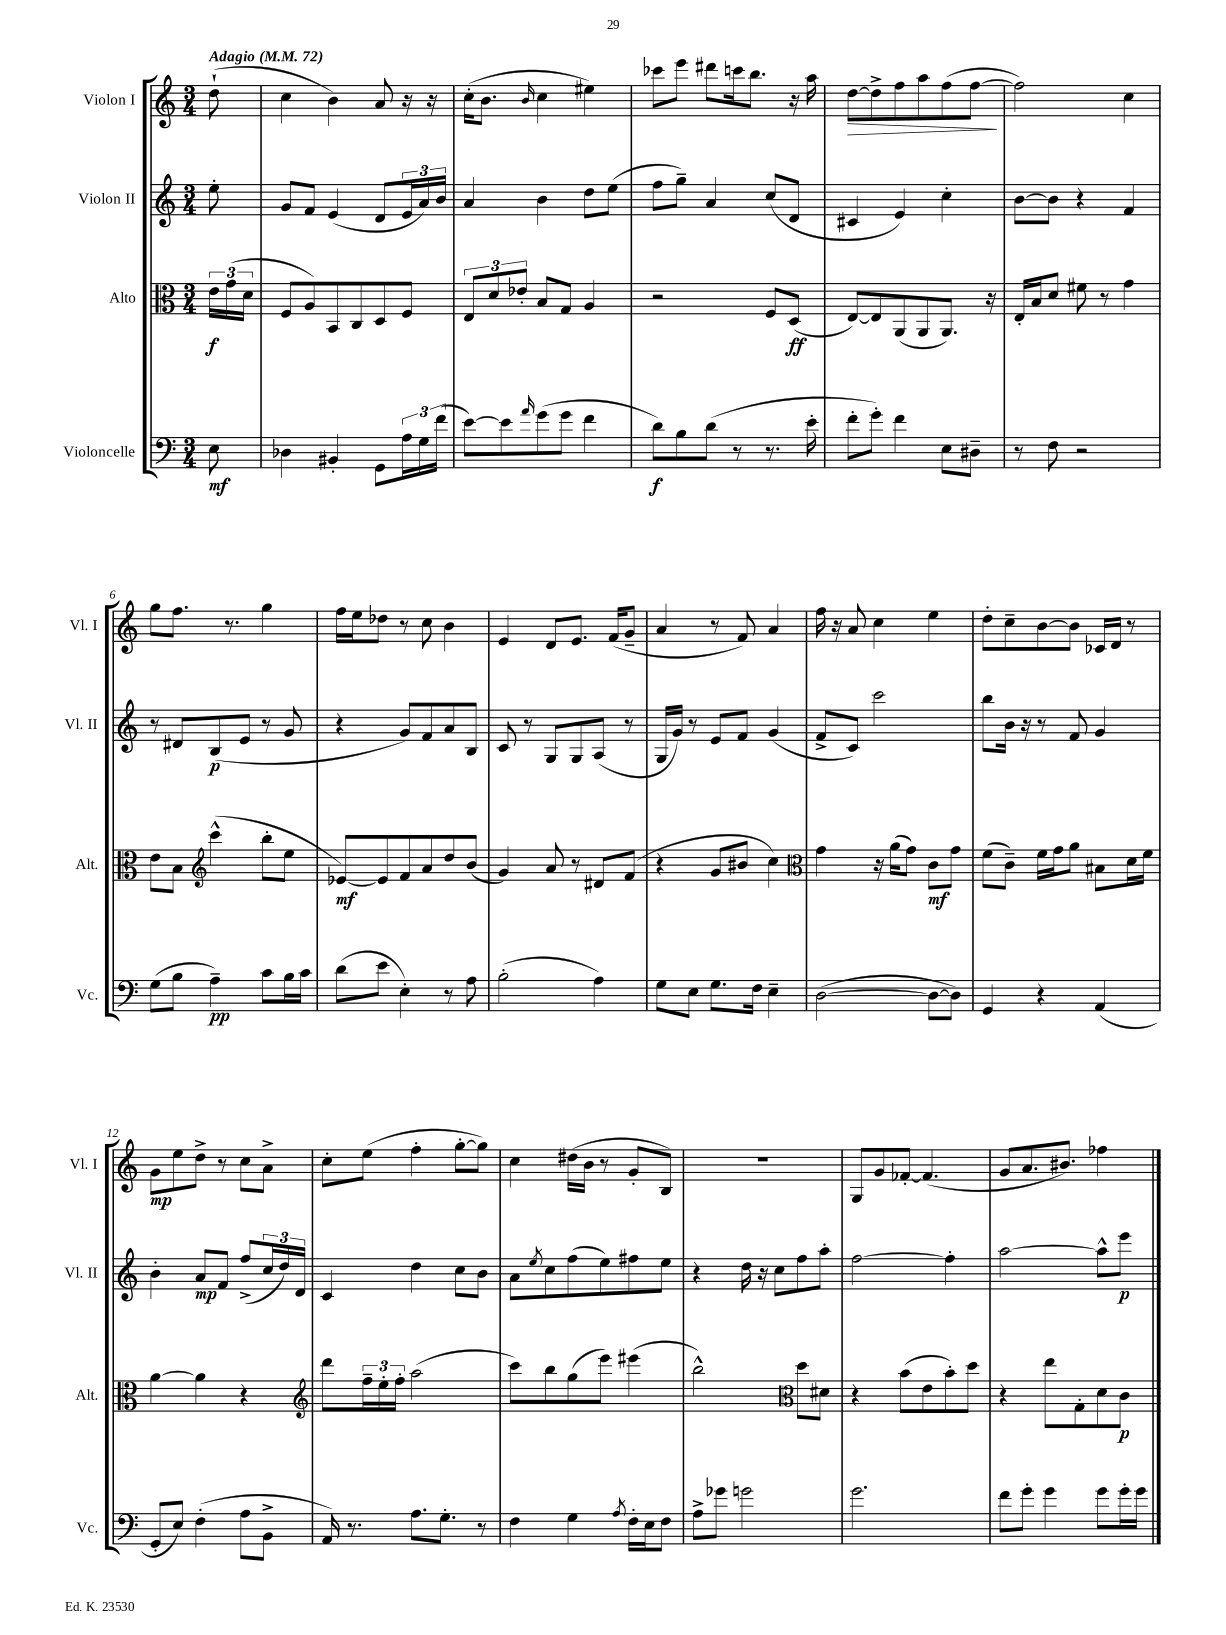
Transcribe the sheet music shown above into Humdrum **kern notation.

**kern	**kern	**kern	**kern
*staff4	*staff3	*staff2	*staff1
*clefF4	*clefC3	*clefG2	*clefG2
*k[]	*k[]	*k[]	*k[]
*M3/4	*M3/4	*M3/4	*M3/4
*MM72	*MM72	*MM72	*MM72
8E\	24e\LL	8ee'\	(8dd`\
.	(24g\	.	.
.	24d\JJ	.	.
=	=	=	=
4D-\	8F/L	8g/L	4cc\
.	8A/)	8f/J	.
4BB#'/	8BB/	(4e/	4b\)
.	8C/	.	.
8GG\L	8D/	8d/L	8a/
24A\L	8F/J	24e/L	16r
24G\	.	24a/)	.
.	.	.	16r
(24f\JJ	.	24b/JJ	.
=	=	=	=
[8e\L)	12E/L	4a/	(16cc'\LK
.	.	.	8.b\J
.	12d/	.	.
8e\]	.	.	.
.	12e-'/J	.	.
16qqa/	.	.	16qqb/
(8g\	8B/L	4b\	4cc\
8g\J	8G/J	.	.
4f\	4A/	8dd\L	4ee#\)
.	.	(8ee\J	.
=	=	=	=
8d\L)	2r	8ff\L	8ccc-\L
8B\	.	8gg~\J)	8eee\J
(8d\J	.	4a/	8ddd#\L
8r	.	.	16ccc\k
.	.	.	8.bb\J
8.r	8F/L	(8cc/L	.
.	(8D/J	8d/J	16r
16e'\	.	.	16aa\
=	=	=	=
8f'\L	[8E/L)	4c#/	[8dd\L
8g'\J)	8E/]	.	8dd^\]
4f\	(8AA/	4e/)	8ff\
.	8AA/	.	8aa\
8E\L	8.AA/J)	4cc'\	(8ff\
8D#~\J	.	.	[8ff\J
.	16r	.	.
=	=	=	=
8r	16E'/LL	[8b\L	2ff\])
.	16B/J	.	.
8F\	8d/J	8b\]J	.
2r	8f#\	4r	.
.	8r	.	.
.	4g\	4f/	4cc\
=	=	=	=
(8G\L	8e\L	8r	8gg\L
8B\J	8B\J	8d#/L	8.ff\J
*	*clefG2	*	*
4A~\)	(4ccc^^\	(8B/	.
.	.	.	8.r
.	.	8e/J	.
8c\L	8bb'\L	8r	4gg\
16B\L	8ee\J	8g/	.
16c\JJ	.	.	.
=	=	=	=
(8d\L	[8e-/L)	4r	16ff\LL
.	.	.	16ee\J
8e\J	8e-/]	.	8dd-\J
4E'\)	8f/	8g/L)	8r
.	8a/	8f/	8cc\
8r	8dd/	8a/	4b\
8A\	(8b/J	8B/J	.
=	=	=	=
(2B'\	4g/)	8c/	4e/
.	.	8r	.
.	8a/	8G/L	8d/L
.	8r	8G/	8.e/J
4A\)	8d#/L	(8A/J	.
.	.	.	(16f/LK
.	(8f/J	8r	8g~/J
=	=	=	=
8G\L	4r	16G/LL	4a/
.	.	16g/JJ)	.
8E\J	.	8r	.
8.G\L	8g/L	8e/L	8r
.	8b#/J	8f/J	8f/)
16F\Jk	.	.	.
4E~\	4cc\)	(4g/	4a/
=	=	=	=
*	*clefC3	*	*
([2D\	4g\	8f^/L	16ff\
.	.	.	16r
.	.	8c/J)	8a/
.	16r	2ccc\	4cc\
.	(16a\LK	.	.
.	8g\J)	.	.
8D\_L	8c\L	.	4ee\
8D\]J)	8g\J	.	.
=	=	=	=
4GG/	(8f\L	8bb\L	8dd'\L
.	8c~\J)	16b\Jk	8cc~\
.	.	16r	.
4r	16f\LL	8r	[8b\
.	16g\J	.	.
.	8a\J	8f/	8b\]J
(4AA/	8B#\L	4g/	16c-/LL
.	.	.	16d/JJ
.	16d\L	.	8r
.	16f\JJ	.	.
=	=	=	=
8GG'/L	[4a\	4b'\	8g\L
8E/J)	.	.	8ee\
(4F'\	4a\]	8a/L	8dd^\J
.	.	8f/J	8r
8A\L	4r	(8ff^/L	8cc\L
8BB^\J	.	24cc/L	8a^\J
.	.	24dd/)	.
.	.	24d/JJ	.
=	=	=	=
*	*clefG2	*	*
16AA/)	8ddd\L	4c/	8cc'\L
8.r	.	.	.
.	24ff~\L	.	(8ee\J
.	24ee'\	.	.
.	24ff'\JJ	.	.
8.A\L	(2aa\	4dd\	4ff'\
8.G'\J	.	.	.
.	.	8cc\L	[8gg'\L
8r	.	8b\J	8gg\]J)
=	=	=	=
4F\	8ccc\L)	8a\L	4cc\
.	.	8qee/	.
.	8bb\	8cc\	.
4G\	(8gg\	(8ff\	(16dd#\LL
.	.	.	16b\JJ
.	8eee\J)	8ee\)	8r
8qA/	.	.	.
16F'\LL	(4eee#\	8ff#\	8g'/L
16E\J	.	.	.
8F\J	.	8ee\J	8B/J)
=	=	=	=
8A^\L	2bb^^\)	4r	2.r
8g-\J	.	.	.
2g\	.	16dd\	.
.	.	16r	.
.	.	8cc\L	.
*	*clefC3	*	*
.	8dd\L	8ff\	.
.	8d#\J	8aa'\J	.
=	=	=	=
2.g\	4r	[2ff\	8G/L
.	.	.	8g/
.	(8b\L	.	[8f-'/J
.	8e\	.	(4.f-/]
.	8b'\)	4ff'\]	.
.	8dd\J	.	.
=	=	=	=
8f\L	4r	[2aa\	8g/L
8g'\J	.	.	8.a/
4g\	8ee\L	.	.
.	.	.	8.b#/J)
.	8G'\	.	.
8g\L	8d\	8aa^^\]L	4ff-\
16g'\L	8c\J	8eee\J	.
16g\JJ	.	.	.
==	==	==	==
*-	*-	*-	*-
